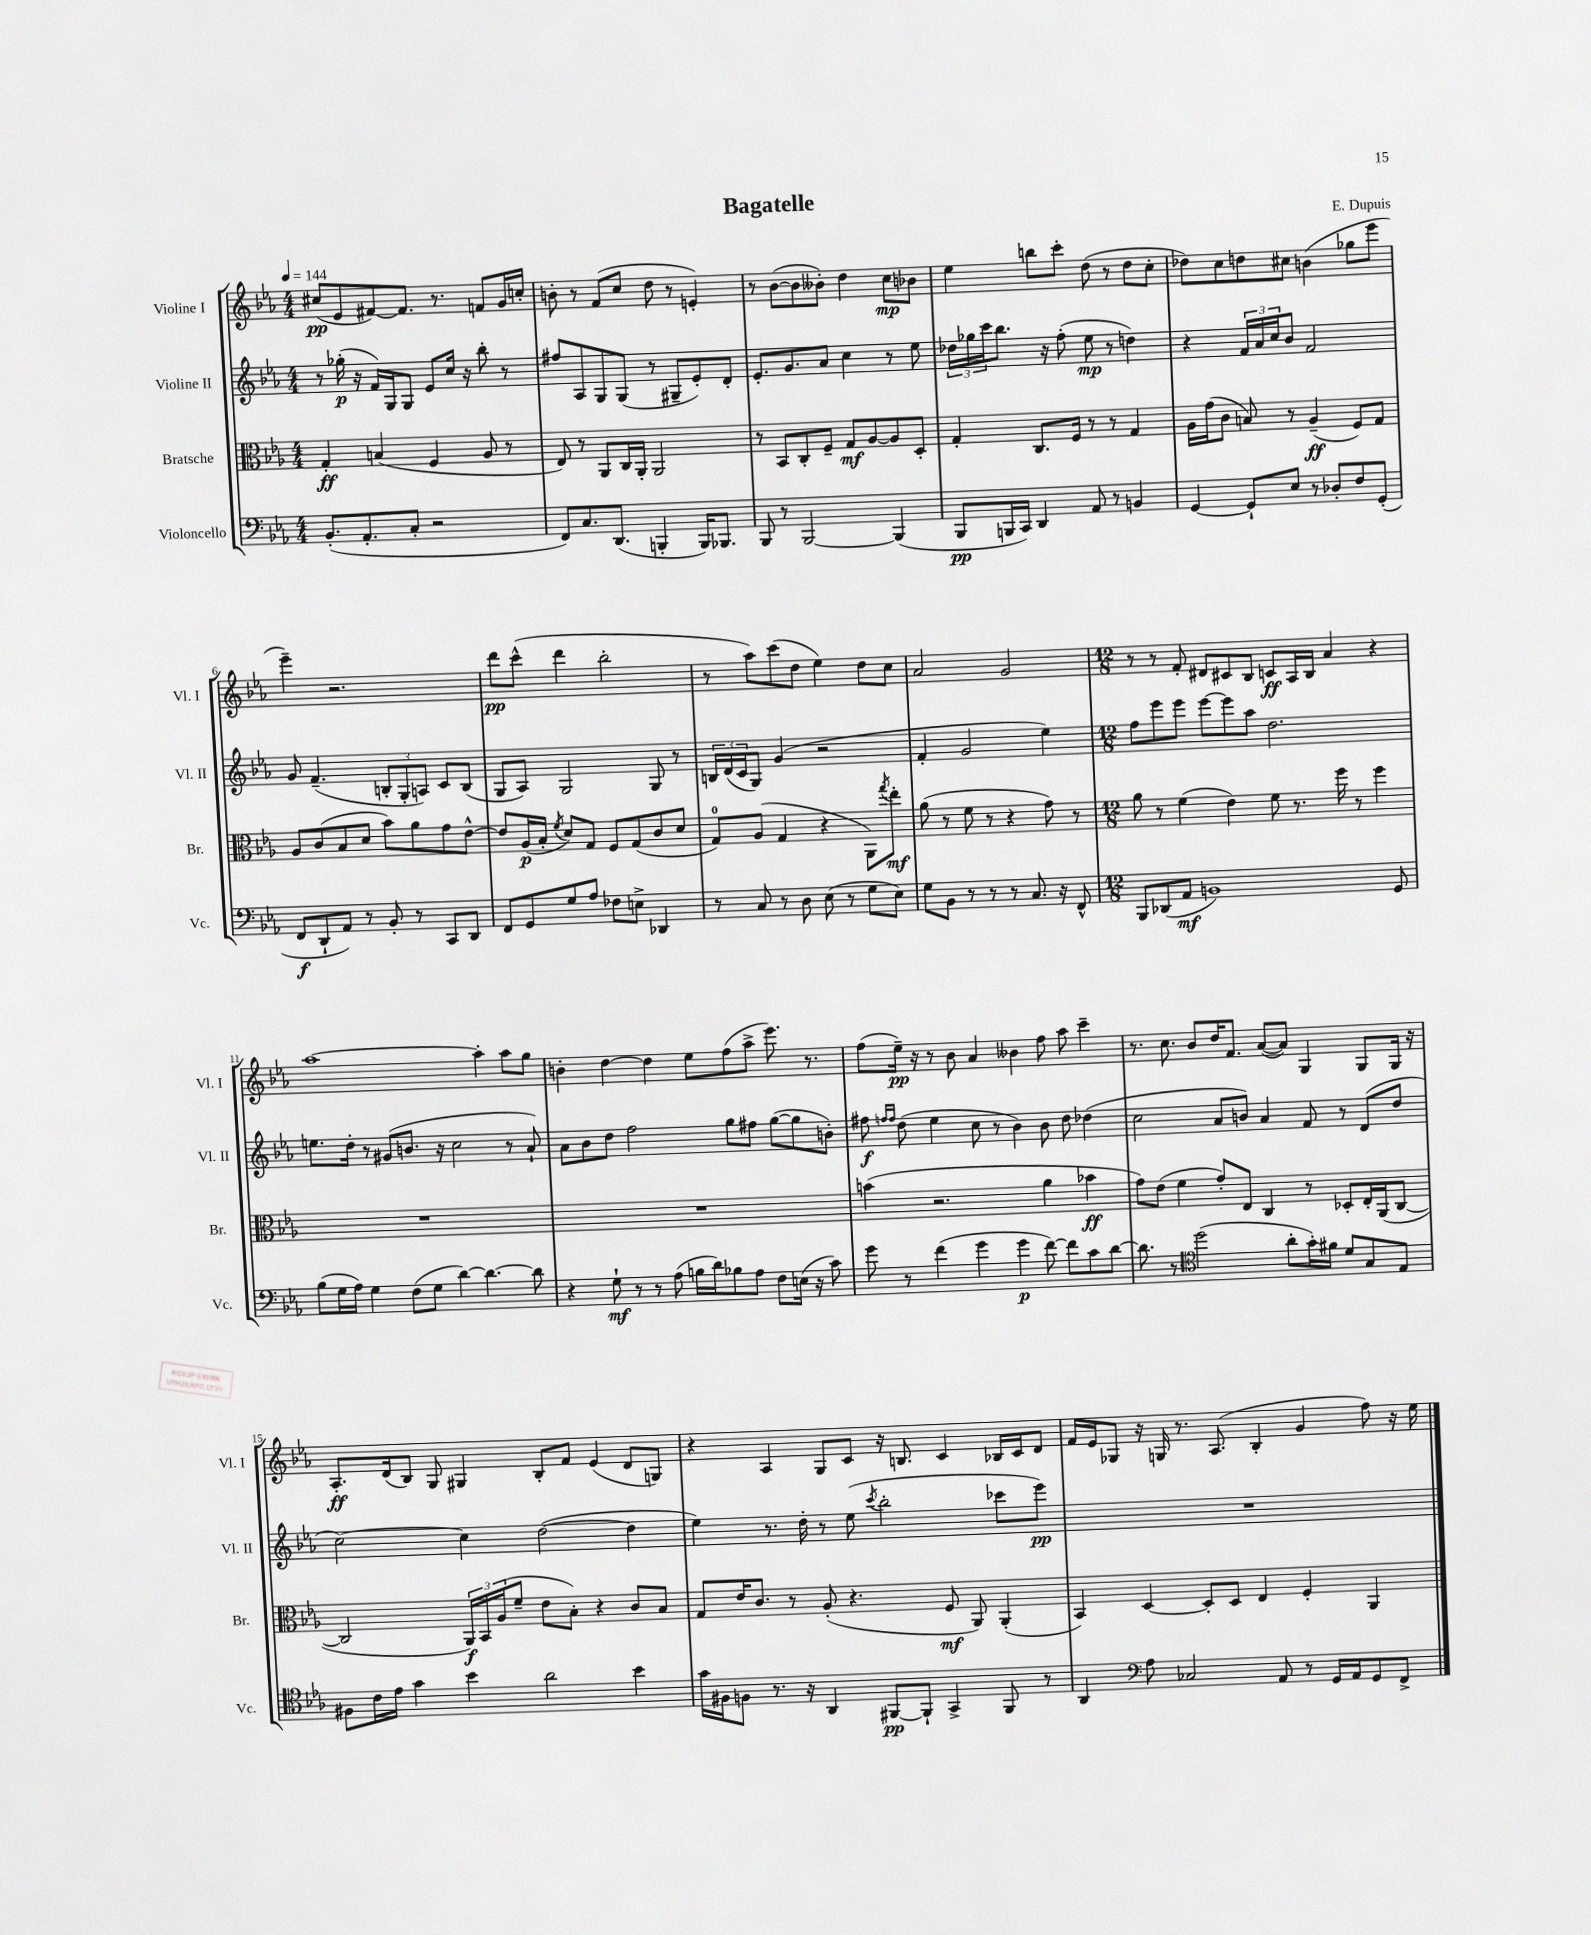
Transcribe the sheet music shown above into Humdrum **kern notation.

**kern	**dynam	**kern	**dynam	**kern	**dynam	**kern	**dynam
*part4	*part4	*part3	*part3	*part2	*part2	*part1	*part1
*staff4	*staff4	*staff3	*staff3	*staff2	*staff2	*staff1	*staff1
*I"Violoncello	*	*I"Bratsche	*	*I"Violine II	*	*I"Violine I	*
*I'Vc.	*	*I'Br.	*	*I'Vl. II	*	*I'Vl. I	*
*clefF4	*	*clefC3	*	*clefG2	*	*clefG2	*
*k[b-e-a-]	*	*k[b-e-a-]	*	*k[b-e-a-]	*	*k[b-e-a-]	*
*M4/4	*	*M4/4	*	*M4/4	*	*M4/4	*
*MM144	*	*MM144	*	*MM144	*	*MM144	*
=1	=1	=1	=1	=1	=1	=1	=1
(8.BB-'/L	.	4G'/	ff	8r	.	(8cc#X/L	pp
.	.	.	.	(16gg-X'\	p	8e-/	.
8.AA-'/	.	.	.	16r	.	.	.
.	.	(4Bn/	.	16f/LL)	.	[8f#X/)	.
.	.	.	.	16G/J	.	.	.
8C'/J	.	.	.	8G/J	.	8.f#/J]	.
2r	.	4F/	.	8e-/L	.	.	.
.	.	.	.	.	.	8.r	.
.	.	.	.	16cc/Jk	.	.	.
.	.	.	.	16r	.	.	.
.	.	8A-/	.	8bb-'\	.	8fn/L	.
.	.	8r	.	8r	.	16g/L	.
.	.	.	.	.	.	16ccn'/JJ	.
=2	=2	=2	=2	=2	=2	=2	=2
8FF/L)	.	8E-/)	.	8ff#X/L	.	8bn'\	.
8.C/	.	8r	.	8A-/	.	8r	.
.	.	8AA-/L	.	8G/	.	(8f/L	.
(8.DD/J	.	.	.	.	.	.	.
.	.	16C/L	.	(8G/J	.	8cc/J	.
.	.	16AA-'/JJ	.	.	.	.	.
4BBBn'/	.	2AA-/	.	8r	.	8dd\	.
.	.	.	.	8G#X~/L	.	8r	.
16BBB/KL)	.	.	.	8e-'/)	.	4en'/)	.
8.BBB-X/J	.	.	.	.	.	.	.
.	.	.	.	8d'/J	.	.	.
=3	=3	=3	=3	=3	=3	=3	=3
8BBB-/	.	8r	.	8.e-'/L	.	8r	.
8r	.	8BB-/L	.	.	.	([8b-\L	.
.	.	.	.	8.g/	.	.	.
[2BBB-/	.	8C'/	.	.	.	8b-\]	.
.	.	8F~/J	.	8a-/J	.	8b--X'\J)	.
.	.	8G/L	mf	4cc\	.	4dd\	.
.	.	[8A-/	.	.	.	.	.
(4BBB-/]	.	8A-/]	.	8r	.	8cc\L	mp
.	.	8D'/J	.	8ee-\	.	8b-X\J	.
=4	=4	=4	=4	=4	=4	=4	=4
8BBB-/L	pp	4G'/	.	24dd-X\LL	.	4ee-\	.
.	.	.	.	24gg-X\	.	.	.
.	.	.	.	24ccc\J	.	.	.
16BBBn/L	.	.	.	8.bb-\J	.	.	.
16CC/JJ)	.	.	.	.	.	.	.
4DD/	.	8.C/L	.	.	.	8bbn\L	.
.	.	.	.	16r	.	.	.
.	.	.	.	(8ff'\	.	8ccc'\J	.
.	.	16F/Jk	.	.	.	.	.
8AA-/	.	8r	.	8ee-\	mp	(8dd\	.
8r	.	8r	.	8r	.	8r	.
4BBn/	.	4G/	.	4ddn\)	.	8dd\L	.
.	.	.	.	.	.	8cc'\J	.
=5	=5	=5	=5	=5	=5	=5	=5
[4GG/	.	16A-\LL	.	4r	.	8dd-X\L)	.
.	.	(16g\J	.	.	.	.	.
.	.	8c\J	.	.	.	8cc\	.
8GG`/L]	.	8Bn/)	.	24f/LL	.	8ddn\	.
.	.	.	.	24a-/	.	.	.
.	.	.	.	24cc/J	.	.	.
8E-/J	.	8r	.	8b-/J	.	8cc#X\J	.
8r	.	(4A-~/	ff	2f/	.	(4bn\	.
8D-X'/L	.	.	.	.	.	.	.
8F/	.	8F/L)	.	.	.	8gg-X\L	.
(8GG'/J	.	8G/J	.	.	.	8eee-\J	.
!!LO:LB:g=z
=6	=6	=6	=6	=6	=6	=6	=6
8FF/L	f	8A-/L	.	8g/	.	4eee-~\)	.
8DD`/	.	(8c/	.	(4.f~/	.	.	.
8AA-/J)	.	8B-/	.	.	.	2.r	.
8r	.	8d/J	.	.	.	.	.
8BB-'/	.	8b-\L)	.	12Bn'/L	.	.	.
.	.	.	.	12G'/	.	.	.
8r	.	8a-\	.	.	.	.	.
.	.	.	.	12An/J)	.	.	.
8CC/L	.	8g\	.	8c/L	.	.	.
8DD/J	.	[8e-^^\J	.	(8B/J	.	.	.
=7	=7	=7	=7	=7	=7	=7	=7
8FF/L	.	8e-/L]	.	8G/L	.	8ddd\L	pp
8GG/	.	(16A-/L	p	8A-/J)	.	(8ccc^^\J	.
.	.	16B-'/JJ	.	.	.	.	.
.	.	8qf/	.	.	.	.	.
8G/	.	8d/L)	.	2G/	.	4ddd\	.
8A-/J	.	8G/J	.	.	.	.	.
8F-X\L	.	8F/L	.	.	.	2bb-'\	.
8En^\J	.	(8G/	.	.	.	.	.
4DD-X/	.	8c/	.	8G/	.	.	.
.	.	8d/J	.	8r	.	.	.
=8	=8	=8	=8	=8	=8	=8	=8
8r	.	8G/L)	.	24Bn/LL	.	8r	.
.	.	.	.	(24d/	.	.	.
.	.	.	.	24c/J	.	.	.
8C/	.	(8A-/J	.	8G/J)	.	8aa-\L)	.
8r	.	4G/	.	(4g/	.	(8ccc\	.
8D\	.	.	.	.	.	8dd\J	.
(8E-\	.	4r	.	2r	.	4ee-\)	.
8r	.	.	.	.	.	.	.
8G\L	.	8AA-\L)	.	.	.	8dd\L	.
.	.	8qgg/	.	.	.	.	.
8E-\J)	.	8ee-'\J	mf	.	.	8cc\J	.
=9	=9	=9	=9	=9	=9	=9	=9
8G\L	.	(8a-\	.	4f'/	.	2a-/	.
8BB-\J	.	8r	.	.	.	.	.
8r	.	8f\	.	2g/	.	.	.
8r	.	8r	.	.	.	.	.
8r	.	4r	.	.	.	2g/	.
8.C/	.	.	.	.	.	.	.
.	.	8g\)	.	4ee-\)	.	.	.
16r	.	.	.	.	.	.	.
8FF^^/	.	8r	.	.	.	.	.
=10	=10	=10	=10	=10	=10	=10	=10
*M12/8	*	*M12/8	*	*M12/8	*	*M12/8	*
8BBB-/L	.	8a-\	.	8ff\L	.	8r	.
(8DD-X/	.	8r	.	8eee-\	.	8r	.
8AA-/J	mf	(4f\	.	8eee-\J	.	8f'/	.
1BBn)	.	.	.	[8eee-\L	.	8d#X/L	.
.	.	4e-\)	.	8eee-\]	.	8c#X/	.
.	.	.	.	8aa-\J	.	8B-/J	.
.	.	8f\	.	2.dd\	.	8cn/L	ff
.	.	8.r	.	.	.	16A-/L	.
.	.	.	.	.	.	16B-/JJ	.
.	.	.	.	.	.	4a-/	.
.	.	16ff\	.	.	.	.	.
.	.	8r	.	.	.	.	.
.	.	4ff\	.	.	.	4r	.
8GG/	.	.	.	.	.	.	.
!!LO:LB:g=z
=11	=11	=11	=11	=11	=11	=11	=11
(8B-\L	.	1.r	.	8.een\L	.	[1aa-	.
16G\L	.	.	.	.	.	.	.
16A-\JJ)	.	.	.	16dd'\Jk	.	.	.
4G\	.	.	.	8r	.	.	.
.	.	.	.	(8g#X/L	.	.	.
(8F\L	.	.	.	8.bn/J	.	.	.
8G\J	.	.	.	.	.	.	.
.	.	.	.	16r	.	.	.
[4d\)	.	.	.	2cc\	.	.	.
4.d\_	.	.	.	.	.	4aa-'\]	.
.	.	.	.	8r	.	8aa-\L	.
8d\]	.	.	.	8a-`/)	.	8gg\J	.
=12	=12	=12	=12	=12	=12	=12	=12
4r	.	1.r	.	8a-\L	.	4bn'\	.
.	.	.	.	8b-\	.	.	.
8G`\	mf	.	.	8dd\J	.	[4dd\	.
8r	.	.	.	2ff\	.	.	.
8r	.	.	.	.	.	4dd\]	.
(8A-\	.	.	.	.	.	.	.
16Bn\LL	.	.	.	.	.	8ee-\L	.
16d\J)	.	.	.	.	.	.	.
8B-X\	.	.	.	8gg\L	.	(8ff\	.
8A-\J	.	.	.	8ff#X\J	.	8aa-^\J	.
8F\L	.	.	.	([8gg\L	.	8.eee-\)	.
(16En\Jk	.	.	.	8gg\]	.	.	.
16r	.	.	.	.	.	8.r	.
8c\)	.	.	.	8bn'\J)	.	.	.
=13	=13	=13	=13	=13	=13	=13	=13
8g\	.	(4bn\	.	8ff#X\	f	(8ff\L	.
.	.	.	.	16qqffn/LL	.	.	.
.	.	.	.	16qqff/JJ	.	.	.
8r	.	.	.	(8dd\	.	16ee-~\Jk)	pp
.	.	.	.	.	.	16r	.
(4f\	.	2.r	.	4ee-\	.	8r	.
.	.	.	.	.	.	8b-\	.
4g\	.	.	.	8cc\	.	4a-/	.
.	.	.	.	8r	.	.	.
4g\	p	.	.	4b-\)	.	4b--X\	.
[8f\)	.	4a-\	.	8b-\	.	8ff\	.
8f\L]	.	.	.	8dd\	.	8aa-\	.
8c\	.	4b-X\	ff	(4dd-X\	.	4ccc~\	.
[8d\J	.	.	.	.	.	.	.
=14	=14	=14	=14	=14	=14	=14	=14
8.d\]	.	8g\L)	.	2cc\	.	8.r	.
.	.	(8e-\J	.	.	.	.	.
8.r	.	.	.	.	.	8.cc\	.
.	.	4f\	.	.	.	.	.
*clefC4	*	*	*	*	*	*	*
(2dd\	.	.	.	.	.	8b-/L	.
.	.	8g'/L)	.	8a-/L	.	16dd/K	.
.	.	.	.	.	.	8.f/J	.
.	.	8E-/J	.	8bn/J)	.	.	.
.	.	4C/	.	4a-/	.	([8a-/L	.
8a-'\L	.	.	.	.	.	8a-/J])	.
16g'\L)	.	8r	.	8f/	.	4G/	.
16f#X\JJ	.	.	.	.	.	.	.
8d/L	.	8D-X'/L	.	8r	.	.	.
8G/	.	16E-'/L	.	(8d/L	.	8G/L	.
.	.	(16AA-/J	.	.	.	.	.
8E-/J	.	[8C/J	.	8dd/J	.	16G/Jk	.
.	.	.	.	.	.	16r	.
!!LO:LB:g=z
=15	=15	=15	=15	=15	=15	=15	=15
8F#X\L	.	2C/]	.	[2cc\)	.	8.A-'/L	ff
16c\L	.	.	.	.	.	.	.
16e-\JJ	.	.	.	.	.	(16d/k	.
4g\	.	.	.	.	.	8B-/J)	.
.	.	.	.	.	.	8G/	.
4b-\	.	24AA-/LL)	f	4cc\]	.	4G#X/	.
.	.	24BB-/	.	.	.	.	.
.	.	(24A-/J	.	.	.	.	.
.	.	8f~/J	.	.	.	.	.
2a-\	.	8e-\L	.	([2dd\	.	8B-'/L	.
.	.	8B-'\J)	.	.	.	8f/J	.
.	.	4r	.	.	.	(4e-/	.
4b-\	.	8c/L	.	4dd\]	.	8d/L	.
.	.	8B-/J	.	.	.	8Gn/J)	.
=16	=16	=16	=16	=16	=16	=16	=16
16g\LL	.	8G/L	.	4ee-\)	.	4r	.
16F#X\J	.	.	.	.	.	.	.
8Fn\J	.	16e-/K	.	.	.	.	.
.	.	8.c/J	.	.	.	.	.
8.r	.	.	.	8.r	.	4A-/	.
.	.	8r	.	.	.	.	.
16r	.	.	.	16dd'\	.	.	.
4AA-/	.	(8A-'/	.	8r	.	8G/L	.
.	.	4.r	.	(8ee-\	.	8c/J	.
.	.	.	.	8qccc/	.	.	.
[8FF#X/L	pp	.	.	2bb-'\	.	16r	.
.	.	.	.	.	.	8.Bn/	.
8FF#`/J]	.	.	.	.	.	.	.
4GG^/	.	8F/	mf	.	.	4c/	.
.	.	8AA-/)	.	.	.	.	.
8FF#/	.	(4AA-'/	.	8ccc-X\L	.	16B-X/LL	.
.	.	.	.	.	.	16c/J	.
8r	.	.	.	8eee-\J)	pp	8d/J	.
=17	=17	=17	=17	=17	=17	=17	=17
4AA-/	.	4BB-/)	.	1.r	.	16f/LL	.
.	.	.	.	.	.	16e-/J	.
.	.	.	.	.	.	8G-X/J	.
*clefF4	*	*	*	*	*	*	*
8A-\	.	[4D/	.	.	.	16r	.
.	.	.	.	.	.	16Gn/	.
2C-X/	.	.	.	.	.	8.r	.
.	.	8D'/L]	.	.	.	.	.
.	.	.	.	.	.	(8.A-/	.
.	.	8D/J	.	.	.	.	.
.	.	4E-/	.	.	.	4B-'/	.
8AA-/	.	.	.	.	.	.	.
8r	.	4F'/	.	.	.	4g/	.
16GG/LL	.	.	.	.	.	.	.
16AA-/J	.	.	.	.	.	.	.
8GG/	.	4AA-/	.	.	.	8ff\)	.
8FF^/J	.	.	.	.	.	16r	.
.	.	.	.	.	.	16ee-\	.
==	==	==	==	==	==	==	==
*-	*-	*-	*-	*-	*-	*-	*-
